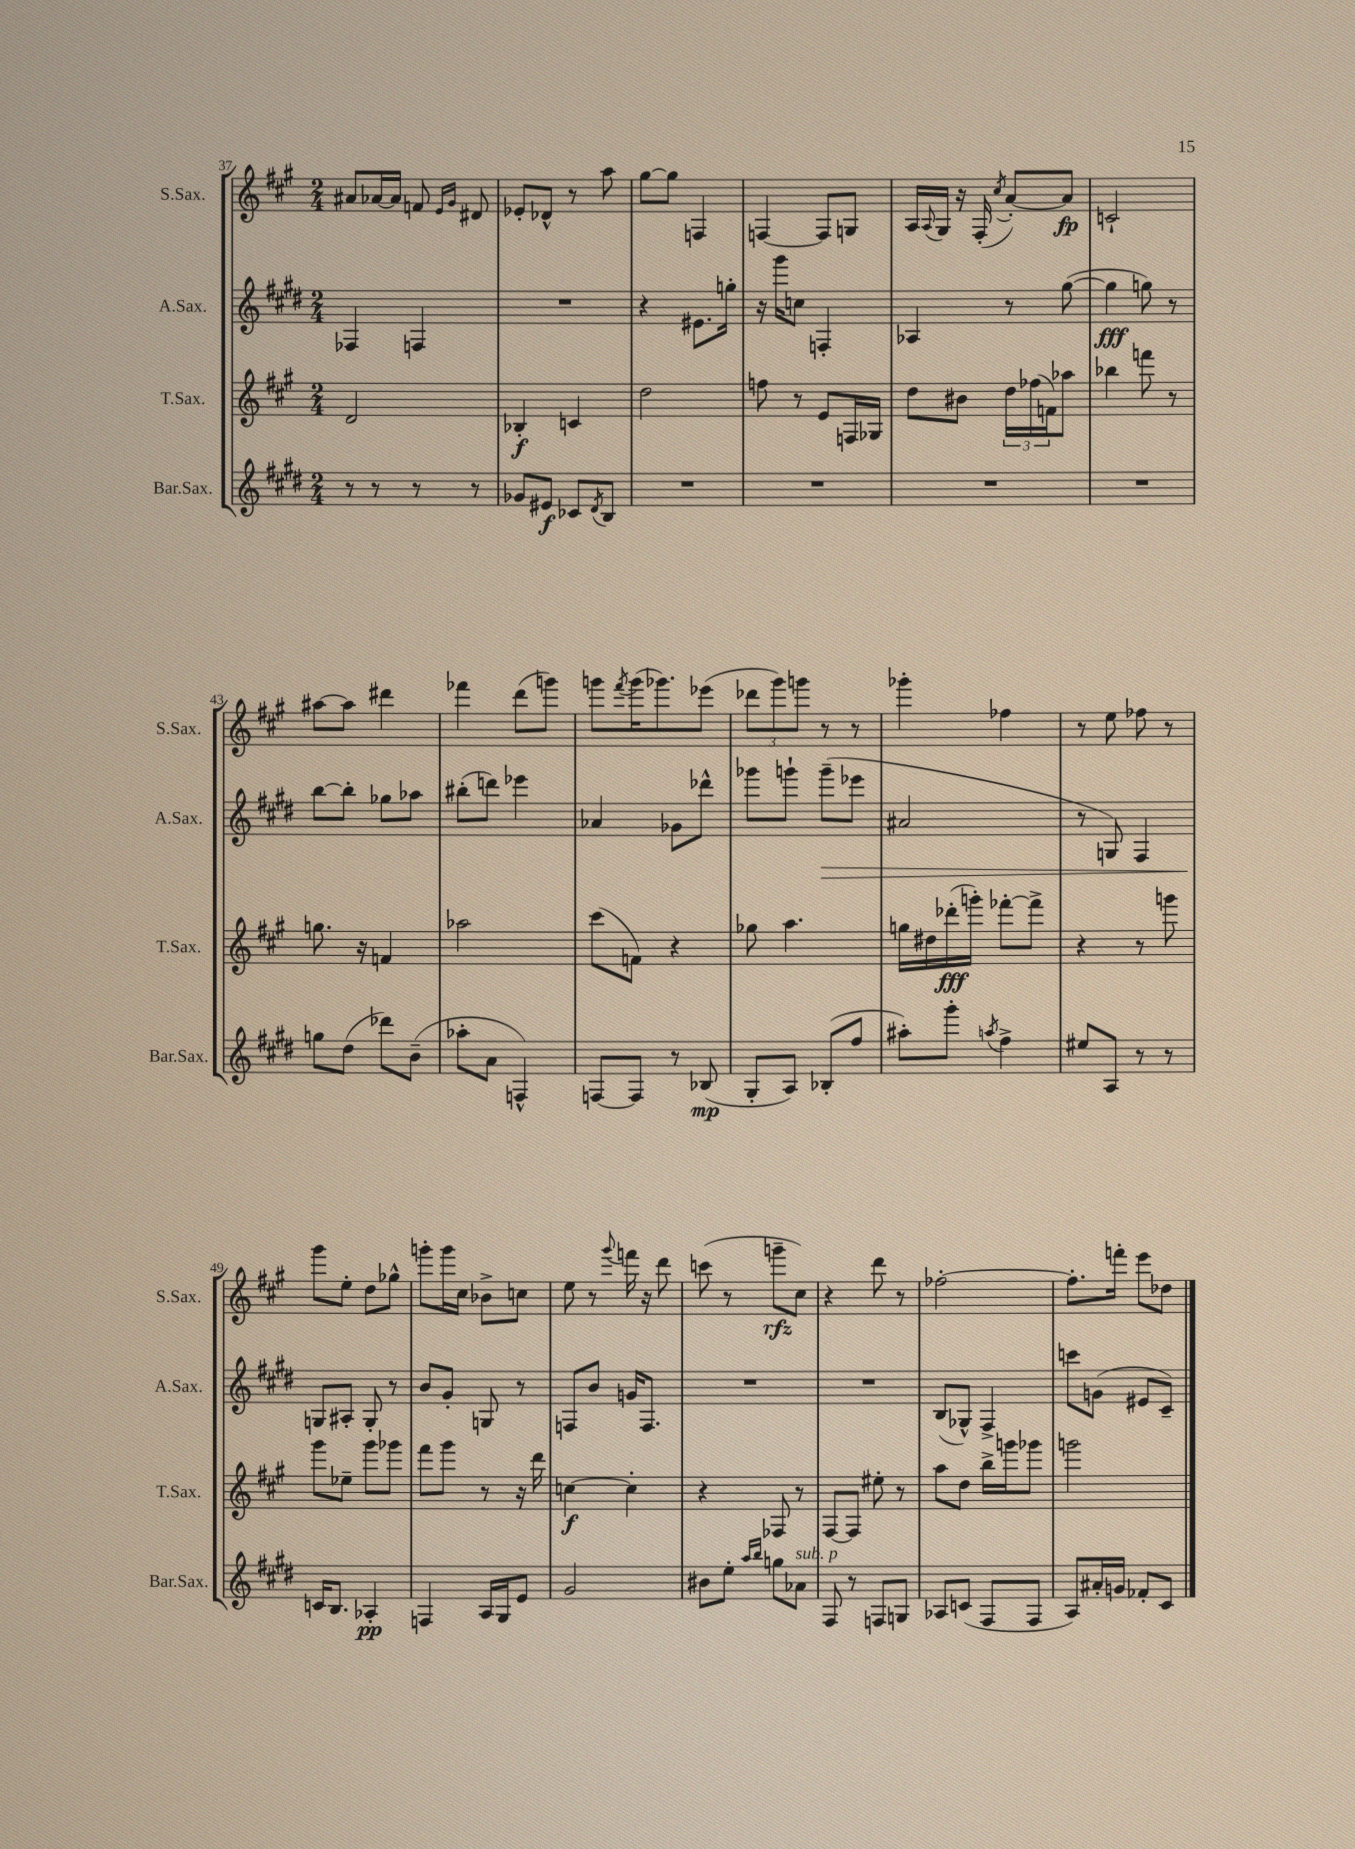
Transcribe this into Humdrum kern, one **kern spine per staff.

**kern	**dynam	**kern	**dynam	**kern	**dynam	**kern	**dynam
*part4	*part4	*part3	*part3	*part2	*part2	*part1	*part1
*staff4	*staff4	*staff3	*staff3	*staff2	*staff2	*staff1	*staff1
*I"Bar.Sax.	*	*I"T.Sax.	*	*I"A.Sax.	*	*I"S.Sax.	*
*I'Bar.Sax.	*	*I'T.Sax.	*	*I'A.Sax.	*	*I'S.Sax.	*
*clefG2	*	*clefG2	*	*clefG2	*	*clefG2	*
*k[f#c#g#d#]	*	*k[f#c#g#]	*	*k[f#c#g#d#]	*	*k[f#c#g#]	*
*M2/4	*	*M2/4	*	*M2/4	*	*M2/4	*
=37	=37	=37	=37	=37	=37	=37	=37
8r	.	2d/	.	4F-X/	.	8a#X/L	.
8r	.	.	.	.	.	[16a-X/L	.
.	.	.	.	.	.	16a-/JJ]	.
8r	.	.	.	4Fn/	.	8fn/	.
.	.	.	.	.	.	16qqe/LL	.
.	.	.	.	.	.	16qqg#/JJ	.
8r	.	.	.	.	.	8d#X/	.
=38	=38	=38	=38	=38	=38	=38	=38
8g-X/L	.	4B-X'/	f	2r	.	8e-X'/L	.
8e#X/J	f	.	.	.	.	8d-X^^/J	.
8c-X/L	.	4cn/	.	.	.	8r	.
8qd#/	.	.	.	.	.	.	.
8B/J	.	.	.	.	.	8aa\	.
=39	=39	=39	=39	=39	=39	=39	=39
2r	.	2dd\	.	4r	.	[8gg#\L	.
.	.	.	.	.	.	8gg#\J]	.
.	.	.	.	8.e#X\L	.	4Fn/	.
.	.	.	.	16ggn'\Jk	.	.	.
=40	=40	=40	=40	=40	=40	=40	=40
2r	.	8ffn\	.	16r	.	[4Fn/	.
.	.	.	.	16ggg#\KL	.	.	.
.	.	8r	.	8ccn\J	.	.	.
.	.	8e/L	.	4Fn'/	.	8F/L]	.
.	.	16Fn/L	.	.	.	8Gn/J	.
.	.	16G-X/JJ	.	.	.	.	.
=41	=41	=41	=41	=41	=41	=41	=41
2r	.	8dd\L	.	4A-X/	.	16A/LL	.
.	.	.	.	.	.	8qqA/	.
.	.	.	.	.	.	16G#/JJ	.
.	.	8b#X\J	.	.	.	16r	.
.	.	.	.	.	.	(16F#'/	.
.	.	.	.	.	.	8qcc#/	.
.	.	24dd\LL	.	8r	.	[8a'/L)	.
.	.	(24ff-X\	.	.	.	.	.
.	.	24fn\J)	.	.	.	.	.
.	.	8aa-X\J	.	([8gg#\	.	8a/J]	fp
=42	=42	=42	=42	=42	=42	=42	=42
2r	.	4bb-X\	.	4gg#\]	fff	2cn`/	.
.	.	8fffn\	.	8ggn\)	.	.	.
.	.	8r	.	8r	.	.	.
!!LO:LB:g=z
=43	=43	=43	=43	=43	=43	=43	=43
8ggn\L	.	8.ggn\	.	[8bb\L	.	[8aa#X\L	.
(8dd#\J	.	.	.	8bb'\J]	.	8aa#\J]	.
.	.	16r	.	.	.	.	.
8ddd-X\L)	.	4fn/	.	8gg-X\L	.	4ddd#X\	.
(8b~\J	.	.	.	8aa-X\J	.	.	.
=44	=44	=44	=44	=44	=44	=44	=44
8aa-X'\L	.	2aa-X\	.	(8bb#X'\L	.	4fff-X\	.
8a\J	.	.	.	8dddn\J)	.	.	.
4Fn^^/)	.	.	.	4eee-X\	.	(8ddd\L	.
.	.	.	.	.	.	8gggn\J)	.
=45	=45	=45	=45	=45	=45	=45	=45
[8Fn/L	.	(8ccc#\L	.	4a-X/	.	8gggn\L	.
.	.	.	.	.	.	8qfff#/	.
8F/J]	.	8fn\J)	.	.	.	(16ggg\K	.
.	.	.	.	.	.	8.ggg-X\)	.
8r	.	4r	.	8g-X\L	.	.	.
(8B-X/	mp	.	.	8ddd-X^^\J	.	(8eee-X\J	.
=46	=46	=46	=46	=46	=46	=46	=46
8G#'/L	.	8gg-X\	.	8ggg-X\L	.	12ddd-X\L	.
.	.	.	.	.	.	12ggg#\)	.
8A/J)	.	4.aa\	.	8gggn`\J	.	.	.
.	.	.	.	.	.	12gggn\J	.
!	!	!	!	!	!LO:HP:b	!	!
(8B-X'/L	.	.	.	(8ggg~\L	>	8r	.
8ff#/J	.	.	.	8eee-X\J	.	8r	.
=47	=47	=47	=47	=47	=47	=47	=47
8aa#X'\L)	.	16ggn\LL	.	2a#X/	.	4ggg-X'\	.
.	.	16dd#X\	.	.	.	.	.
8ggg#'\J	.	(16ddd-X'\	fff	.	.	.	.
.	.	16gggn'\JJ)	.	.	.	.	.
8qaan/	.	.	.	.	.	.	.
4ff#^\	.	[8fff-X'\L	.	.	.	4ff-X\	.
.	.	8fff-^\J]	.	.	.	.	.
=48	=48	=48	=48	=48	=48	=48	=48
8ee#X/L	.	4r	.	8r	.	8r	.
8A/J	.	.	.	8Gn/)	.	8ee\	.
8r	.	8r	.	4F#/	.	8ff-X\	.
8r	.	8gggn\	.	.	.	8r	.
!!LO:LB:g=z
=49	=49	=49	=49	=49	=49	=49	=49
16cn/KL	.	8ggg#\L	.	8Gn/L	.	8ggg#\L	.
8.B/J	.	.	.	.	.	.	.
.	.	8ee-X~\J	.	8A#X'/J	]	8ee'\J	.
4A-X'/	pp	8ggg#\L	.	8G'/	.	8dd\L	.
.	.	8ggg-X\J	.	8r	.	8gg-X^^\J	.
=50	=50	=50	=50	=50	=50	=50	=50
4Fn/	.	8fff#\L	.	8b/L	.	8gggn'\L	.
.	.	8ggg#\J	.	8g#'/J	.	16ggg\L	.
.	.	.	.	.	.	16cc#\JJ	.
16A/LL	.	8r	.	8Gn/	.	8b-X^\L	.
16G#/J	.	.	.	.	.	.	.
8e/J	.	16r	.	8r	.	8ccn\J	.
.	.	16ddd\	.	.	.	.	.
=51	=51	=51	=51	=51	=51	=51	=51
2g#/	.	[4ccn\	f	8Fn/L	.	8ee\	.
.	.	.	.	8b/J	.	8r	.
.	.	.	.	.	.	8qqggg#/	.
.	.	4cc'\]	.	16gn/KL	.	16fffn\	.
.	.	.	.	8.F/J	.	16r	.
.	.	.	.	.	.	8ddd\	.
=52	=52	=52	=52	=52	=52	=52	=52
8b#X\L	.	4r	.	2r	.	(8cccn\	.
8ee'\J	.	.	.	.	.	8r	.
16qqaa/LL	.	.	.	.	.	.	.
16qqbb/JJ	.	.	.	.	.	.	.
8ggn\L	.	8F-X/	.	.	.	8gggn~\L	rfz
!LO:TX:a:i:t=sub. p	!	!	!	!	!	!	!
8a-X\J	.	8r	.	.	.	8cc#\J)	.
=53	=53	=53	=53	=53	=53	=53	=53
8F#/	.	[8F#/L	.	2r	.	4r	.
8r	.	8F#/J]	.	.	.	.	.
8Fn/L	.	8ee#X'\	.	.	.	8ddd\	.
8Gn/J	.	8r	.	.	.	8r	.
=54	=54	=54	=54	=54	=54	=54	=54
8A-X/L	.	8aa\L	.	(8B/L	.	[2ff-X'\	.
(8cn/J	.	8dd\J	.	8G-X^^/J)	.	.	.
8F#/L	.	16bb^\LL	.	4F#^/	.	.	.
.	.	16gggn\J	.	.	.	.	.
8F#/J	.	8ggg-X\J	.	.	.	.	.
=55	=55	=55	=55	=55	=55	=55	=55
8A/L)	.	2gggn\	.	8cccn\L	.	8.ff-'\L]	.
16a#X'/L	.	.	.	(8gn\J	.	.	.
16gn/JJ	.	.	.	.	.	16fffn'\Jk	.
8f-X'/L	.	.	.	8e#X/L	.	8eee\L	.
8c#/J	.	.	.	8c#~/J)	.	8dd-X\J	.
==	==	==	==	==	==	==	==
*-	*-	*-	*-	*-	*-	*-	*-
